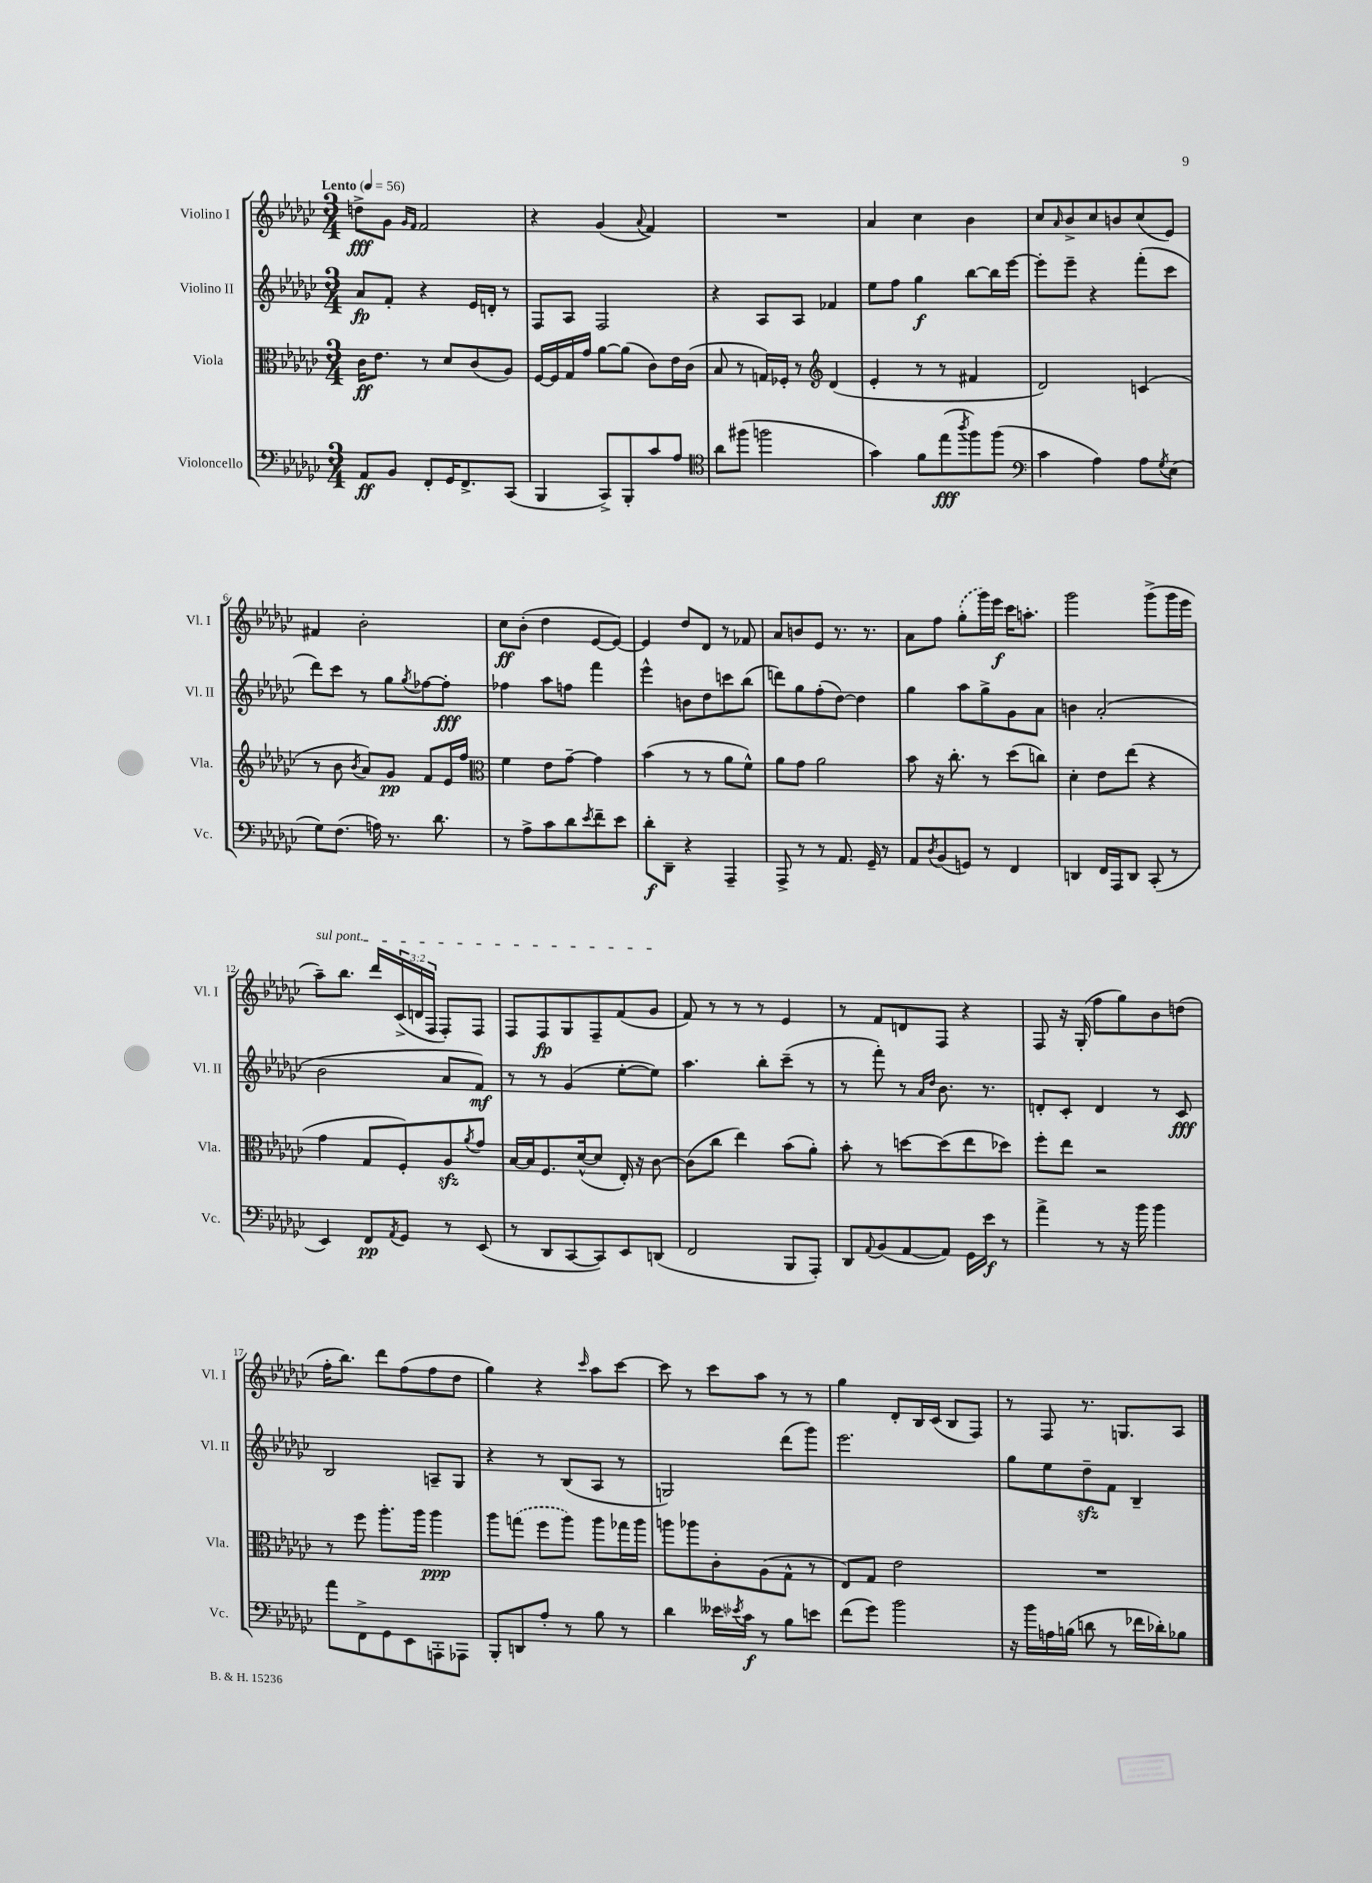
<<
\new StaffGroup <<
\new Staff = "s0" \with { instrumentName = "Violino I" shortInstrumentName = "Vl. I" } {
    \clef treble \key ges \major \numericTimeSignature \time 3/4 \override Staff.TupletNumber.text = #tuplet-number::calc-fraction-text \tempo "Lento" 4 = 56
    d''8->\fff ges'8 \grace { ges'16 f'16 } f'2 |
    r4 ges'4( \appoggiatura { aes'8 } f'4) |
    R2. |
    aes'4 ces''4 bes'4 |
    ces''8 \grace { aes'16 } bes'8-> ces''8 b'8 ces''8( ees'8) |
    fis'4 bes'2-. |
    ces''8\ff bes'8-.( des''4 ees'8~ ees'8~) |
    ees'4 des''8 des'8 r8 fes'8 |
    aes'8 b'8 ees'8 r8. r8. |
    aes'8 f''8 \once \slurDashed ges''8-.( ges'''16) ees'''16\f ces'''16 a''8.-. |
    ges'''2 ges'''8->( ges'''16 ees'''16 |
    \once \override TextSpanner.bound-details.left.text = \markup { \italic "sul pont." } aes''8--\startTextSpan) bes''8. des'''16 \tuplet 3/2 { ces'16->( d'16 f16 } f8-.) f8 |
    f8 f8\fp ges8 f8-- f'8( ges'8\stopTextSpan |
    f'8) r8 r8 r8 ees'4 |
    r8 f'8 d'8 f8 r4 |
    f8 r16 ges16-.( f''8 ges''8) bes'8 d''8( |
    f''16-. bes''8.) des'''8 f''8( f''8 des''8 |
    ges''4) r4 \grace { ces'''16 } aes''8 ces'''8~ |
    ces'''8 r8 ces'''8 aes''8 r8 r8 |
    ges''4 des'8-. bes16 ces'16( bes8 f8) |
    r8 f8 r8. g8. aes8 \bar "|." |
}
\new Staff = "s1" \with { instrumentName = "Violino II" shortInstrumentName = "Vl. II" } {
    \clef treble \key ges \major \numericTimeSignature \time 3/4
    aes'8\fp f'8-. r4 ees'16 d'16-. r8 |
    f8 aes8 f2 |
    r4 aes8 aes8 fes'4 |
    ees''8 f''8 ges''4\f bes''8~ bes''16 ees'''16~ |
    ees'''8-. ees'''8-- r4 f'''8-.( ces'''8 |
    des'''8) ces'''8 r8 ges''8 \acciaccatura { ges''8 } fes''8~ fes''8-.\fff |
    fes''4 aes''8 f''8 f'''4 |
    ees'''4-^ b'8 des''8 c'''8 bes''8( |
    d'''8) ges''8 f''8-.( des''8~) des''4 |
    ges''4 aes''8 ges''8-> ges'8 aes'8 |
    b'4 aes'2-.( |
    bes'2 aes'8 f'8\mf) |
    r8 r8 ges'4( ees''8~-. ees''8) |
    aes''4. bes''8-. ces'''8--( r8 |
    r8 f'''8-.) r8 \grace { aes'16 des''16 } bes'8. r8. |
    d'8-. ces'8-. d'4 r8 ces'8\fff |
    bes2 a8-- ges8 |
    r4 r8 bes8( aes8 r8 |
    g2) des'''8( ges'''8) |
    ees'''2. |
    ges''8 ees''8 des''8--\sfz f'8 bes4-- \bar "|." |
}
\new Staff = "s2" \with { instrumentName = "Viola" shortInstrumentName = "Vla." } {
    \clef alto \key ges \major \numericTimeSignature \time 3/4
    ces'16\ff ees'8. r8 des'8 ces'8( aes8) |
    f16~ f16 ges16 ges'16 aes'8~ aes'8( ces'8) ees'16 ces'16( |
    bes8 r8 g16) fes16-. r8 \clef treble des'4( |
    ees'4-. r8 r8 fis'4 |
    des'2) c'4( |
    r8 bes'8 \acciaccatura { bes'8 } aes'8) ges'8\pp f'8 ees'16 f''16 |
    \clef alto f'4 ees'8 ges'8~-- ges'4 |
    bes'4( r8 r8 aes'8 f'8-^) |
    aes'8 ges'8 aes'2 |
    bes'8 r16 ces''8.-. r8 des''8( c''8) |
    des'4-. ees'8 ees''8( r4 |
    ges'4 ges8 f8-.) aes8\sfz \acciaccatura { aes'8 } ges'8 |
    bes16~ bes16 f8. des'16~-^( des'8 ees16-.) r16 ces'8~ |
    ces'8( ces''8 ees''4) bes'8( aes'8-.) |
    bes'8-. r8 d''8~ d''8( ees''8 des''8) |
    f''8-. ees''8 r2 |
    r8 f''8 aes''8.-. aes''16 aes''4\ppp |
    aes''8 \once \slurDashed g''8( f''8 aes''8) aes''8 ges''16 aes''16 |
    a''8 aes''8 ces'8-. aes8( ges8-^ r8 |
    ees8) ges8 ees'2 |
    R2. \bar "|." |
}
\new Staff = "s3" \with { instrumentName = "Violoncello" shortInstrumentName = "Vc." } {
    \clef bass \key ges \major \numericTimeSignature \time 3/4
    aes,8\ff bes,8 f,8-. ges,16 f,8.-> ces,8( |
    bes,,4 ces,8->) bes,,8-. ces'8 aes8 |
    \clef tenor aes'8 fis''8( f''2 |
    ges'4) f'8 ees''8\fff( \acciaccatura { aes''8 } f''8) f''8( |
    \clef bass ces'4 aes4) aes8 \acciaccatura { ges8 } ees8( |
    ges8) f8.( a16) r8. des'8. |
    r8 aes8-> ces'8 des'8 \acciaccatura { ees'8 } f'8-- ees'8 |
    des'8-.\f des,8-- r4 aes,,4-- |
    aes,,8-> r8 r8 aes,8. ges,16-- r8 |
    aes,8 \acciaccatura { des8 } bes,8( g,8) r8 f,4 |
    d,4 f,16 aes,,16 d,8 ces,8-.( r8 |
    ees,4) f,8\pp \acciaccatura { aes,8 } ges,8 r8 ees,8( |
    r8 des,8 ces,8~ ces,8) ees,8 d,8( |
    f,2 bes,,8 aes,,8-.) |
    des,8 \appoggiatura { aes,8 } bes,8( aes,8~ aes,8) ges,16 ees'16\f r8 |
    aes'4-> r8 r16 bes'16 bes'4 |
    aes'8 f,8-> ges,8 ees,8 a,,8-. aes,,8 |
    bes,,8-. d,8 aes8-. r8 bes8 r8 |
    des'4 eeses'16 \acciaccatura { ees'8 } ces'16\f r8 bes8 e'8 |
    f'8( ges'8) bes'2 |
    r16 bes'16 a16 b16( d'8 r8 fes'16 des'16-.) bes8 \bar "|." |
}
>>
>>
